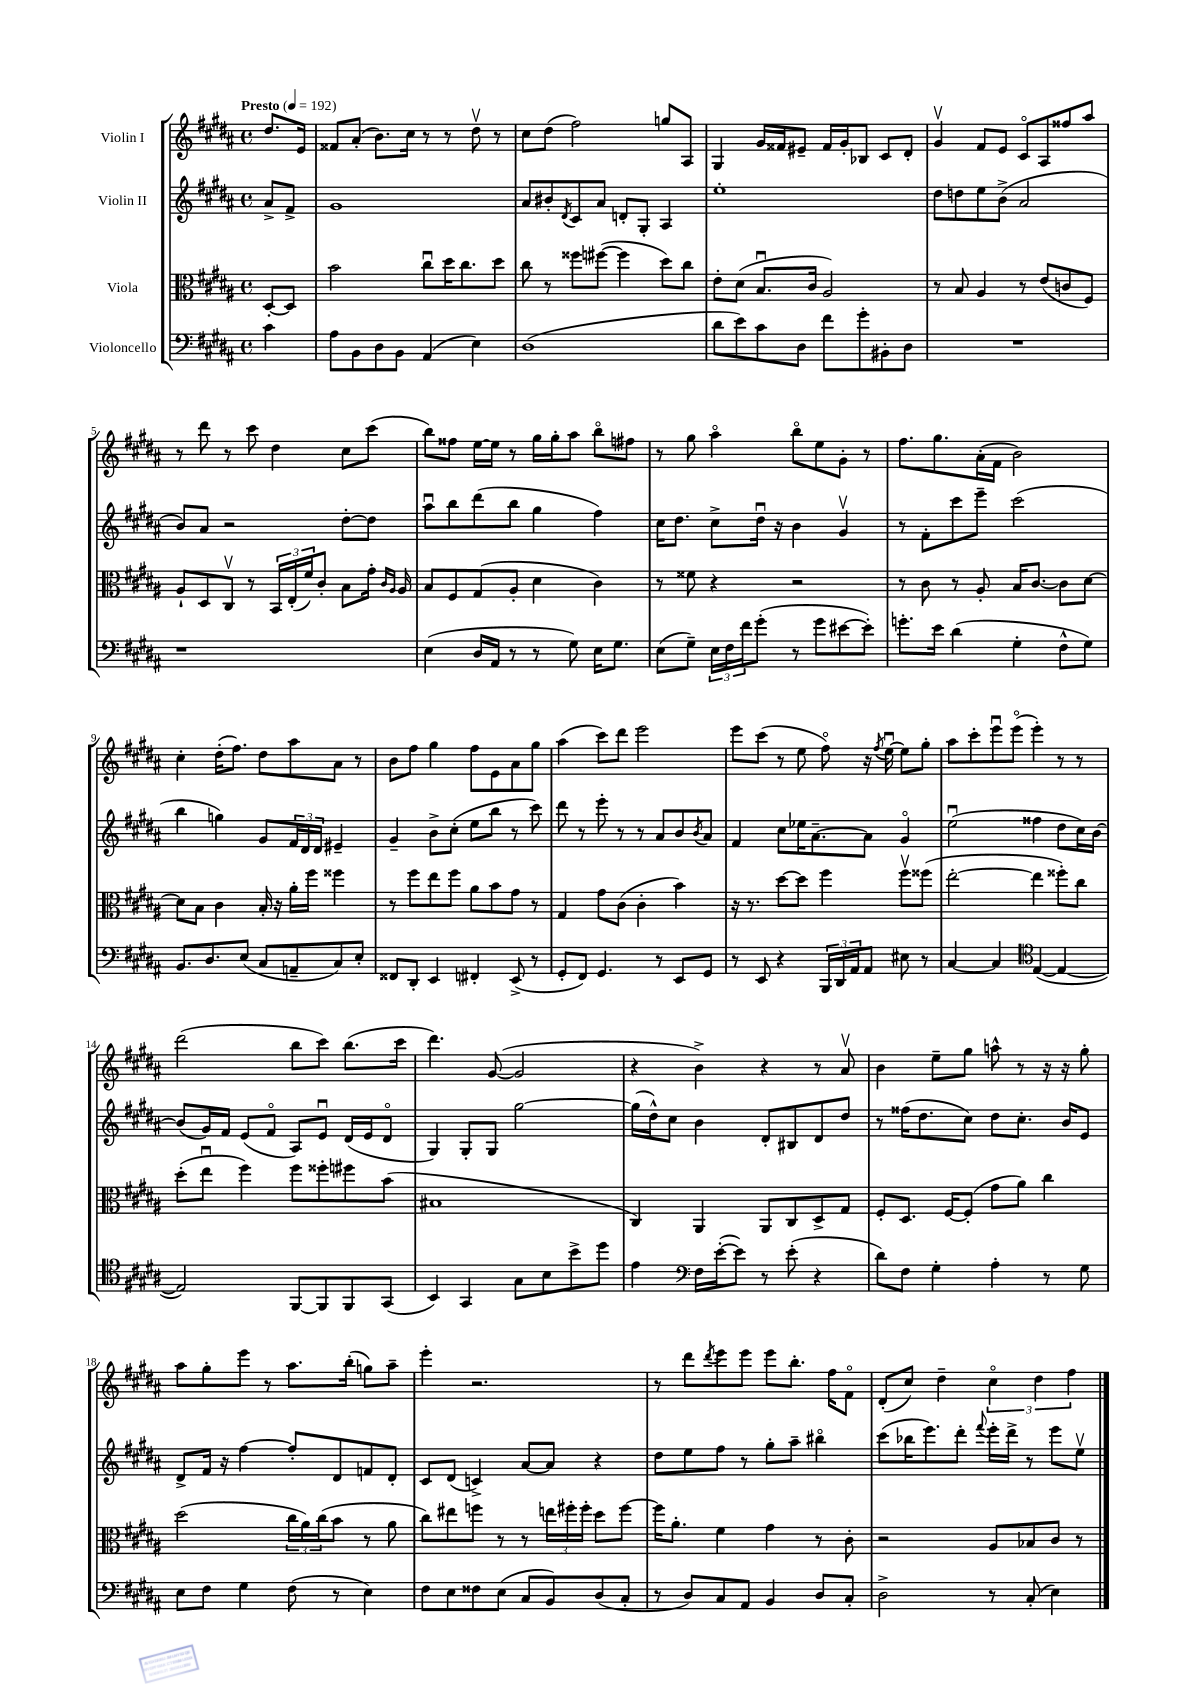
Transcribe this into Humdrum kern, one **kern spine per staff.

**kern	**kern	**kern	**kern
*staff4	*staff3	*staff2	*staff1
*clefF4	*clefC3	*clefG2	*clefG2
*k[f#c#g#d#a#]	*k[f#c#g#d#a#]	*k[f#c#g#d#a#]	*k[f#c#g#d#a#]
*M4/4	*M4/4	*M4/4	*M4/4
*met(c)	*met(c)	*met(c)	*met(c)
*MM192	*MM192	*MM192	*MM192
4c#\	[8D#'/L	8a#^/L	8.dd#/L
.	8D#/]J	8f#^/J	.
.	.	.	16e/Jk
=	=	=	=
8A#\L	2b\	1g#	8f##/L
8BB\	.	.	(8a#'/J
8D#\	.	.	8.b\L)
8BB\J	.	.	.
.	.	.	16cc#\Jk
(4AA#/	8cc#u\L	.	8r
.	16dd#\K	.	8r
.	8.cc#\	.	.
4E\)	.	.	8dd#v\
.	8dd#\J	.	8r
=	=	=	=
(1D#	8cc#\	8a#/L	8cc#\L
.	8r	8b#'/	(8dd#\J
.	.	8qd#/	.
.	8ff##\L	8c#/	2ff#\)
.	([8ff#\J	8a#/J	.
.	4ff#\]	8d'/L	.
.	.	8G#'/J	.
.	8dd#\L)	4A#/	8gg/L
.	8cc#\J	.	8A#/J
=	=	=	=
8d#\L	8e'\L	1ee'	4G#/
8e\)	(8d#\J	.	.
8c#\	8.Bu/L	.	16g#/LL
.	.	.	16f##/J
8D#\J	.	.	8e#~/J
.	16c#/Jk	.	.
8f#\L	2A#/)	.	16f##/LL
.	.	.	16g#'/J
8g#'\	.	.	8B-/J
8BB#'\	.	.	8c#/L
8D#\J	.	.	8d#'/J
=	=	=	=
1r	8r	8dd#\L	4g#v/
.	8B/	8dd\	.
.	4A#/	8ee\	8f#/L
.	.	(8b^\J	8e/J
.	8r	2a#/	8c#o/L
.	(8e/L	.	8A#/
.	8c/	.	8ff##/
.	8F#/J)	.	8aa#/J
=	=	=	=
1r	8A#`/L	8b/L)	8r
.	8D#/	8a#/J	8ddd#\
.	8C#v/J	2r	8r
.	8r	.	8ccc#\
.	24BB/LL	.	4dd#\
.	(24E'/	.	.
.	24f#/J)	.	.
.	8c#'/J	.	.
.	8B\L	[8dd#'\L	8cc#\L
.	16g#'\Jk	8dd#\]J	(8ccc#\J
.	16qqc#/LL	.	.
.	16qqA#/JJ	.	.
.	16A#/	.	.
=	=	=	=
(4E\	8B/L	8aa#u\L	8bb\L)
.	8F#/	8bb\	8ff##\J
16D#/LL	(8G#/	(8ddd#\	[16ee\LL
16AA#/JJ	.	.	16ee\]JJ
8r	8A#'/J	8bb\J	8r
8r	4d#\	4gg#\	16gg#\LL
.	.	.	16gg#'\J
8G#\)	.	.	8aa#\J
16E\LK	4c#\)	4ff#\)	8bbo\L
8.G#\J	.	.	.
.	.	.	8ff#\J
=	=	=	=
(8E\L	8r	16cc#\LK	8r
.	.	8.dd#\J	.
8G#~\J)	8f##\	.	8gg#\
24E\LL	4r	8cc#^\L	4aa#o\
24F#\	.	.	.
24f#\J	.	.	.
(8g#'\J	.	16dd#u\Jk	.
.	.	16r	.
8r	2r	4b\	8bbo\L
8g#\L	.	.	8ee\
[8e#\	.	4g#v/	8g#'\J
8e#'\]J)	.	.	8r
=	=	=	=
8.g'\L	8r	8r	8.ff#\L
.	8c#\	8f#'\L	.
16e\Jk	.	.	8.gg#\
(4d#\	8r	8ccc#\	.
.	8A#'/	8eee~\J	(16a#'\L
.	.	.	16f#\JJ
4G#'\	16B/LK	(2ccc#\	2b\)
.	[8.c#/J	.	.
8F#^^\L	8c#\]L	.	.
8G#\J)	[8d#\J	.	.
=	=	=	=
8.BB/L	8d#\]L	4bb\	4cc#'\
.	8B\J	.	.
8.D#/	.	.	.
.	4c#\	4gg\)	(16dd#'\LK
.	.	.	8.ff#\J)
(8E/J	.	.	.
8C#/L	16B'/	8g#/L	8dd#\L
.	16r	.	.
8AA~/	16a#'\LL	24f#/L	8aa#\
.	.	24d#/	.
.	16ff#\JJ	.	.
.	.	24d#/JJ	.
8C#/)	4ff##\	4e#~/	8a#\J
8E'/J	.	.	8r
=	=	=	=
8FF##/L	8r	4g#~/	8b\L
8DD#'/J	8ff#\L	.	8ff#\J
4EE/	8ee\	8b^\L	4gg#\
.	8ff#\J	(8cc#'\J	.
4FF#'/	8a#\L	8ee\L	8ff#\L
.	8b\	8bb\J	8e\
(8EE^/	8g#\J	8r	8a#\
8r	8r	8ccc#\)	8gg#\J
=	=	=	=
8GG#'/L	4G#/	8ddd#\	(4aa#\
8FF#/J)	.	8r	.
4.GG#/	8g#\L	8eee'\	8ccc#\L)
.	(8c#\J	8r	8ddd#\J
.	4c#'\	8r	2eee\
8r	.	8a#/L	.
8EE/L	4b\)	8b/	.
.	.	8qb/	.
8GG#/J	.	8a#/J	.
=	=	=	=
8r	16r	4f#/	8eee\L
.	8.r	.	.
8EE/	.	.	(8ccc#\J
4r	[8dd#\L	8cc#\L	8r
.	8dd#\]J	16ee-\K	8ee\
.	.	[8.a#~\	.
24BBB/LL	4ff#\	.	8ff#o\)
24DD#/	.	.	.
24AA#/J	.	.	.
8AA#/J	.	8a#\]J	16r
.	.	.	8qff#/
.	.	.	[16eeu\
8E#\	8ff#v\L	4g#o/	8ee\]L
8r	(8ff##\J	.	8gg#'\J
=	=	=	=
[4C#/	[2ee'\	(2eeu\	8aa#\L
.	.	.	8ccc#'\
4C#/]	.	.	8eeeu\
.	.	.	(8eeeo\J
*clefC4	*	*	*
([4E/	4ee\]	4ff##\	4eee'\)
4E/_	8ff##'\L)	8dd#\L	8r
.	8cc#\J	16cc#\L)	8r
.	.	[16b\JJ	.
=	=	=	=
2E/])	(8dd#'\L	(8b/]L	(2ddd#\
.	8eeu\J	16g#/L)	.
.	.	16f#/JJ	.
.	4ff#\)	(8e/L	.
.	.	8f#o/J	.
[8FF#/L	8ff#\L	8A#/L)	8bb\L
8FF#/]	8ff##'\	8eu/J	8ccc#\J)
8FF#/	8ff#\	(16d#/LL	(8.bb\L
.	.	16e/J	.
(8GG#/J	(8b\J	8d#o/J	.
.	.	.	16ccc#\Jk
=	=	=	=
4BB/)	1B#	4G#/)	4.ddd#\)
4GG#/	.	8G#'/L	.
.	.	8G#/J	([8g#/
8G#\L	.	[2gg#\	2g#/]
8B\	.	.	.
8b^\	.	.	.
8dd#\J	.	.	.
=	=	=	=
4e\	4C#/)	(16gg#\]LL	4r
.	.	16dd#^^\J)	.
.	.	8cc#\J	.
*clefF4	*	*	*
16F#\LL	4AA#/	4b\	4b^\)
([16e'\J	.	.	.
8e\]J)	.	.	.
8r	8AA#/L	8d#'/L	4r
(8e'\	8C#/	8B#/	.
4r	8D#^/	8d#/	8r
.	8G#/J	8dd#/J	8a#v/
=	=	=	=
8d#\L)	8F#'/L	8r	4b\
8F#\J	8.D#/J	(16ff##\LK	.
.	.	8.dd#\	.
4G#'\	.	.	8ee~\L
.	[16F#/LK	.	.
.	(8F#'/]J	8cc#\J)	8gg#\J
4A#'\	8g#\L	8dd#\L	8aa^^\
.	8a#\J)	8.cc#'\J	8r
8r	4cc#\	.	16r
.	.	16b/LK	16r
8G#\	.	8e/J	8gg#'\
=	=	=	=
8E\L	(2dd#\	8d#^/L	8aa#\L
8F#\J	.	16f#/Jk	8gg#'\
.	.	16r	.
4G#\	.	[4ff#\	8eee\J
.	.	.	8r
(8F#\	24cc#\LL	8ff#'/]L	8.aa#\L
.	24a#\)	.	.
.	(24cc#\J	.	.
8r	8b\J	8d#/	.
.	.	.	(16bb'\Jk
4E\)	8r	8f/	8gg\L)
.	8a#\	8d#'/J	8aa#~\J
=	=	=	=
8F#\L	8cc#\L)	8c#/L	4eee'\
8E\	8ee#\	(8d#/J	.
8F##\	8ff\J	4c^/)	2.r
(8E\J	8r	.	.
8C#/L	8r	[8a#/L	.
8BB/)	24ee\LL	8a#/]J	.
.	24ff#'\	.	.
.	24ff#'\JJ	.	.
(8D#/	8dd#\L	4r	.
8C#'/J	[8ff#\J	.	.
=	=	=	=
8r	16ff#\]LK	8dd#\L	8r
.	8.a#'\J	.	.
8D#/L)	.	8ee\	8ddd#\L
.	.	.	8qddd#/
8C#/	4f#\	8ff#\J	8eee\
8AA#/J	.	8r	8eee\J
4BB/	4g#\	8gg#'\L	8eee\L
.	.	8aa#~\J	8.bb'\J
8D#/L	8r	4bb#o\	.
.	.	.	16ff#\LK
8C#'/J	8c#'\	.	8f#o\J
=	=	=	=
2D#^\	2r	(8ccc#\L	(8d#'/L
.	.	16bb-\K	8cc#/J)
.	.	8.eee\)	.
.	.	.	4dd#~\
.	.	8ddd#'\J	.
.	.	8qqfff#/	.
8r	8A#/L	16eee'\LL	6cc#o\
.	.	16ddd#^\JJ	.
(8C#'/	8B-/	8r	.
.	.	.	6dd#\
4E\)	8c#/J	8eee\L	.
.	.	.	6ff#\
.	8r	8eev\J	.
==	==	==	==
*-	*-	*-	*-
